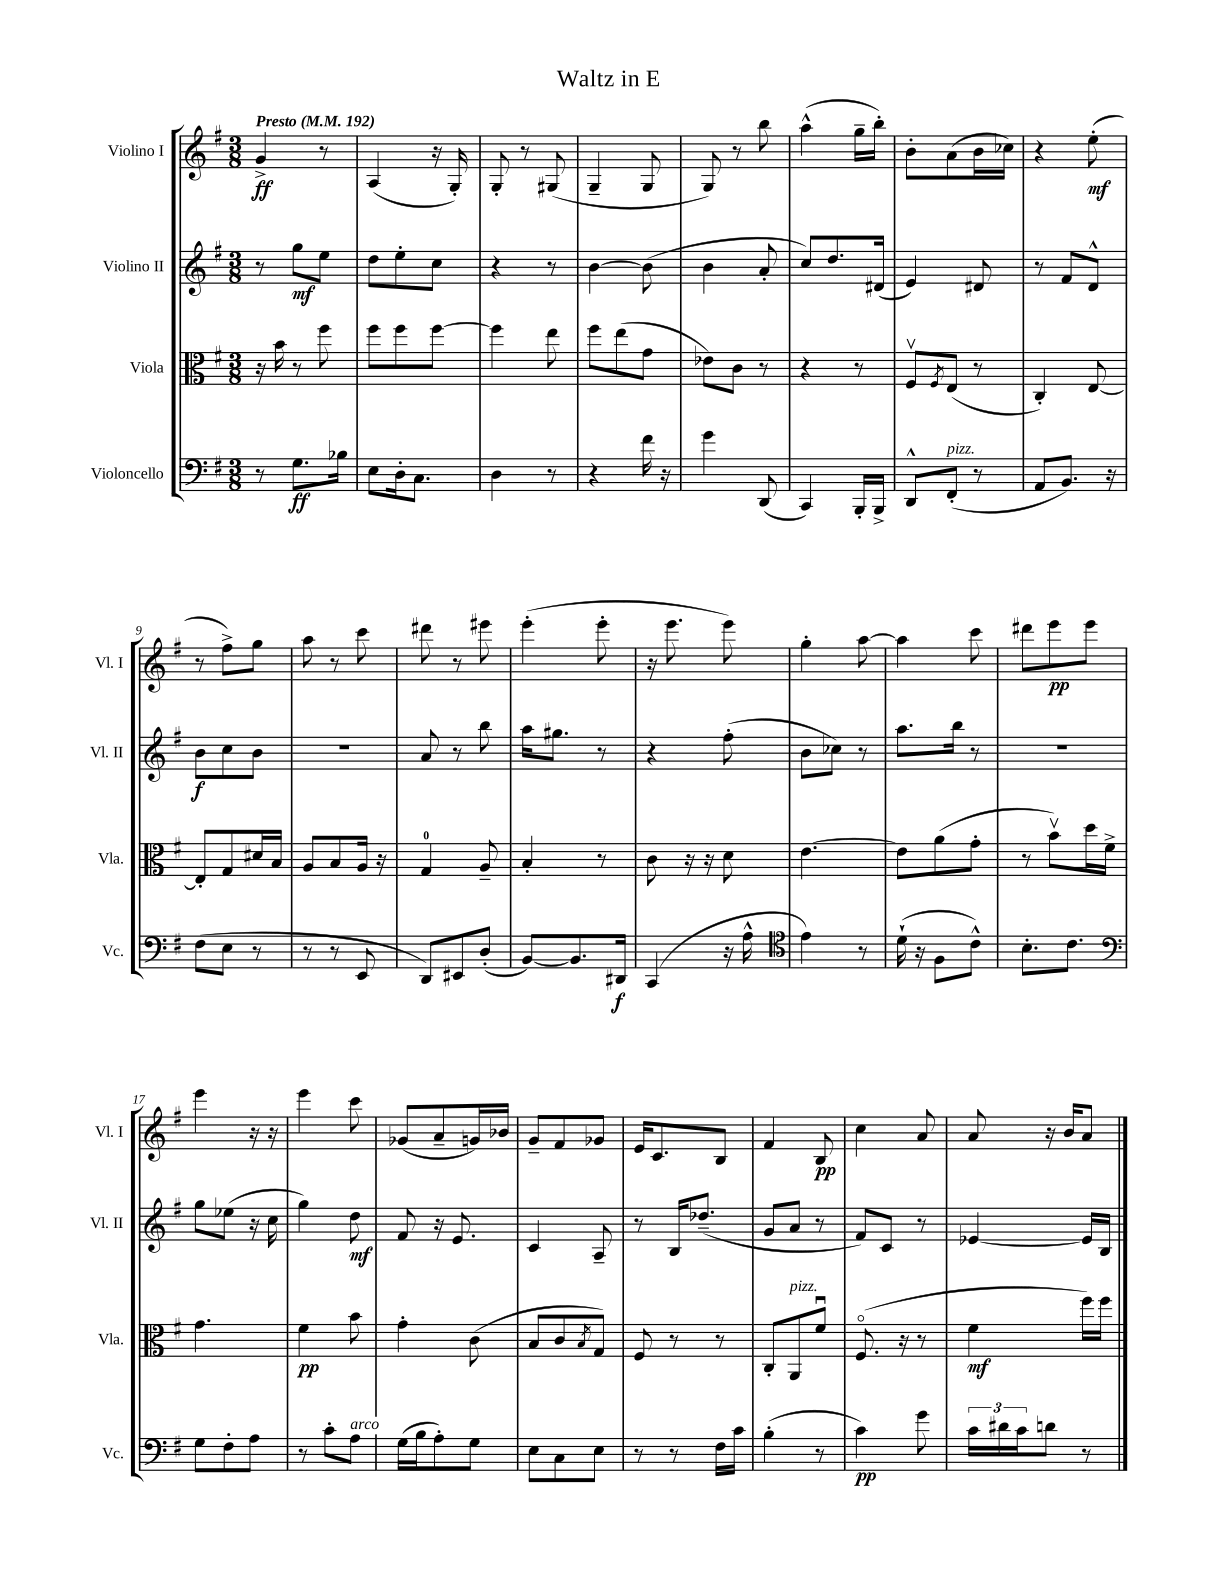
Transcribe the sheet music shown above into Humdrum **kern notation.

**kern	**dynam	**kern	**dynam	**kern	**dynam	**kern	**dynam
*part4	*part4	*part3	*part3	*part2	*part2	*part1	*part1
*staff4	*staff4	*staff3	*staff3	*staff2	*staff2	*staff1	*staff1
*I"Violoncello	*	*I"Viola	*	*I"Violino II	*	*I"Violino I	*
*I'Vc.	*	*I'Vla.	*	*I'Vl. II	*	*I'Vl. I	*
*clefF4	*	*clefC3	*	*clefG2	*	*clefG2	*
*k[f#]	*	*k[f#]	*	*k[f#]	*	*k[f#]	*
*M3/8	*	*M3/8	*	*M3/8	*	*M3/8	*
*MM192	*	*MM192	*	*MM192	*	*MM192	*
=1	=1	=1	=1	=1	=1	=1	=1
!	!	!	!	!	!	!LO:TX:a:B:t=Presto	!
8r	.	16r	.	8r	.	4g^/	ff
.	.	16b\	.	.	.	.	.
8.G\L	ff	8r	.	8gg\L	mf	.	.
.	.	8ff#\	.	8ee\J	.	8r	.
16B-X\Jk	.	.	.	.	.	.	.
=2	=2	=2	=2	=2	=2	=2	=2
8E\L	.	8ff#\L	.	8dd\L	.	(4A/	.
16D'\k	.	8ff#\	.	8ee'\	.	.	.
8.C\J	.	.	.	.	.	.	.
.	.	[8ff#\J	.	8cc\J	.	16r	.
.	.	.	.	.	.	16G'/)	.
=3	=3	=3	=3	=3	=3	=3	=3
4D\	.	4ff#\]	.	4r	.	8G'/	.
.	.	.	.	.	.	8r	.
8r	.	8ee\	.	8r	.	(8G#X/	.
=4	=4	=4	=4	=4	=4	=4	=4
4r	.	8ff#\L	.	[4b\	.	4G~/	.
.	.	(8ee\	.	.	.	.	.
16f#\	.	8g\J	.	(8b\]	.	8G/	.
16r	.	.	.	.	.	.	.
=5	=5	=5	=5	=5	=5	=5	=5
4g\	.	8e-X\L)	.	4b\	.	8G/)	.
.	.	8c\J	.	.	.	8r	.
(8DD/	.	8r	.	8a'/	.	8bb\	.
=6	=6	=6	=6	=6	=6	=6	=6
4CC/)	.	4r	.	8cc/L)	.	(4aa^^\	.
.	.	.	.	8.dd/	.	.	.
16BBB'/LL	.	8r	.	.	.	16gg~\LL	.
16BBB^/JJ	.	.	.	(16d#X/Jk	.	16bb'\JJ)	.
=7	=7	=7	=7	=7	=7	=7	=7
8DD^^/L	.	8F#v/L	.	4e/)	.	8b'\L	.
.	.	8qF#/	.	.	.	.	.
!LO:TX:a:i:t=pizz.	!	!	!	!	!	!	!
(8FF#'/J	.	(8E/J	.	.	.	(8a\	.
8r	.	8r	.	8d#X/	.	16b\L	.
.	.	.	.	.	.	16cc-X\JJ)	.
=8	=8	=8	=8	=8	=8	=8	=8
8AA/L	.	4C'/)	.	8r	.	4r	.
8.BB/J)	.	.	.	8f#/L	.	.	.
.	.	[8E/	.	8d^^/J	.	(8ee'\	mf
16r	.	.	.	.	.	.	.
!!LO:LB:g=z
=9	=9	=9	=9	=9	=9	=9	=9
(8F#\L	.	8E'/L]	.	8b\L	f	8r	.
8E\J	.	8G/	.	8cc\	.	8ff#^\L)	.
8r	.	16d#X/L	.	8b\J	.	8gg\J	.
.	.	16B/JJ	.	.	.	.	.
=10	=10	=10	=10	=10	=10	=10	=10
8r	.	8A/L	.	4.r	.	8aa\	.
8r	.	8B/	.	.	.	8r	.
8EE/	.	16A/Jk	.	.	.	8ccc\	.
.	.	16r	.	.	.	.	.
=11	=11	=11	=11	=11	=11	=11	=11
8DD/L)	.	4G/	.	8a/	.	8ddd#X\	.
8EE#X/	.	.	.	8r	.	8r	.
(8D'/J	.	8A~/	.	8bb\	.	8eee#X\	.
=12	=12	=12	=12	=12	=12	=12	=12
[8BB/L)	.	4B'/	.	16aa\KL	.	(4eee'\	.
.	.	.	.	8.gg#X\J	.	.	.
8.BB/]	.	.	.	.	.	.	.
.	.	8r	.	8r	.	8eee'\	.
16DD#X/Jk	f	.	.	.	.	.	.
=13	=13	=13	=13	=13	=13	=13	=13
(4CC/	.	8c\	.	4r	.	16r	.
.	.	.	.	.	.	8.eee\	.
.	.	16r	.	.	.	.	.
.	.	16r	.	.	.	.	.
16r	.	8d\	.	(8ff#'\	.	8eee\)	.
16A^^\	.	.	.	.	.	.	.
=14	=14	=14	=14	=14	=14	=14	=14
*clefC4	*	*	*	*	*	*	*
4e\)	.	[4.e\	.	8b\L	.	4gg'\	.
.	.	.	.	8cc-X\J)	.	.	.
8r	.	.	.	8r	.	[8aa\	.
=15	=15	=15	=15	=15	=15	=15	=15
(16d`\	.	8e\L]	.	8.aa\L	.	4aa\]	.
16r	.	.	.	.	.	.	.
8F#\L	.	(8a\	.	.	.	.	.
.	.	.	.	16bb\Jk	.	.	.
8c^^\J)	.	8g'\J	.	8r	.	8ccc\	.
=16	=16	=16	=16	=16	=16	=16	=16
8.B'\L	.	8r	.	4.r	.	8ddd#X\L	.
.	.	8bv\L)	.	.	.	8eee\	pp
8.c\J	.	.	.	.	.	.	.
.	.	16dd\L	.	.	.	8eee\J	.
.	.	16f#^\JJ	.	.	.	.	.
!!LO:LB:g=z
=17	=17	=17	=17	=17	=17	=17	=17
*clefF4	*	*	*	*	*	*	*
8G\L	.	4.g\	.	8gg\L	.	4eee\	.
8F#'\	.	.	.	(8ee-X\J	.	.	.
8A\J	.	.	.	16r	.	16r	.
.	.	.	.	16cc\	.	16r	.
=18	=18	=18	=18	=18	=18	=18	=18
8r	.	4f#\	pp	4gg\)	.	4eee\	.
8c'\L	.	.	.	.	.	.	.
!LO:TX:a:i:t=arco	!	!	!	!	!	!	!
8A\J	.	8b\	.	8dd\	mf	8ccc\	.
=19	=19	=19	=19	=19	=19	=19	=19
(16G\LL	.	4g'\	.	8f#/	.	(8g-X/L	.
16B\J	.	.	.	.	.	.	.
8A'\)	.	.	.	16r	.	8a~/	.
.	.	.	.	8.e/	.	.	.
8G\J	.	(8c\	.	.	.	16gn/L)	.
.	.	.	.	.	.	16b-X/JJ	.
=20	=20	=20	=20	=20	=20	=20	=20
8E\L	.	8B/L	.	4c/	.	8g~/L	.
8C\	.	8c/	.	.	.	8f#/	.
.	.	8qB/	.	.	.	.	.
8E\J	.	8G/J)	.	8A~/	.	8g-X/J	.
=21	=21	=21	=21	=21	=21	=21	=21
8r	.	8F#/	.	8r	.	16e/KL	.
.	.	.	.	.	.	8.c/	.
8r	.	8r	.	16B/KL	.	.	.
.	.	.	.	(8.dd-X~/J	.	.	.
16F#\LL	.	8r	.	.	.	8B/J	.
16c\JJ	.	.	.	.	.	.	.
=22	=22	=22	=22	=22	=22	=22	=22
(4B'\	.	8C'/L	.	8g/L	.	4f#/	.
!	!	!LO:TX:a:i:t=pizz.	!	!	!	!	!
.	.	8AA/	.	8a/J	.	.	.
8r	.	8f#u/J	.	8r	.	8B/	pp
=23	=23	=23	=23	=23	=23	=23	=23
4c\)	pp	(8.F#/	.	8f#/L)	.	4cc\	.
.	.	.	.	8c/J	.	.	.
.	.	16r	.	.	.	.	.
8g\	.	8r	.	8r	.	8a/	.
=24	=24	=24	=24	=24	=24	=24	=24
24c\LL	.	4f#\	mf	[4e-X/	.	8a/	.
24d#X\	.	.	.	.	.	.	.
24c\J	.	.	.	.	.	.	.
8dn\J	.	.	.	.	.	16r	.
.	.	.	.	.	.	16b/KL	.
8r	.	16ff#\LL)	.	16e-/LL]	.	8a/J	.
.	.	16ff#\JJ	.	16B/JJ	.	.	.
==	==	==	==	==	==	==	==
*-	*-	*-	*-	*-	*-	*-	*-
